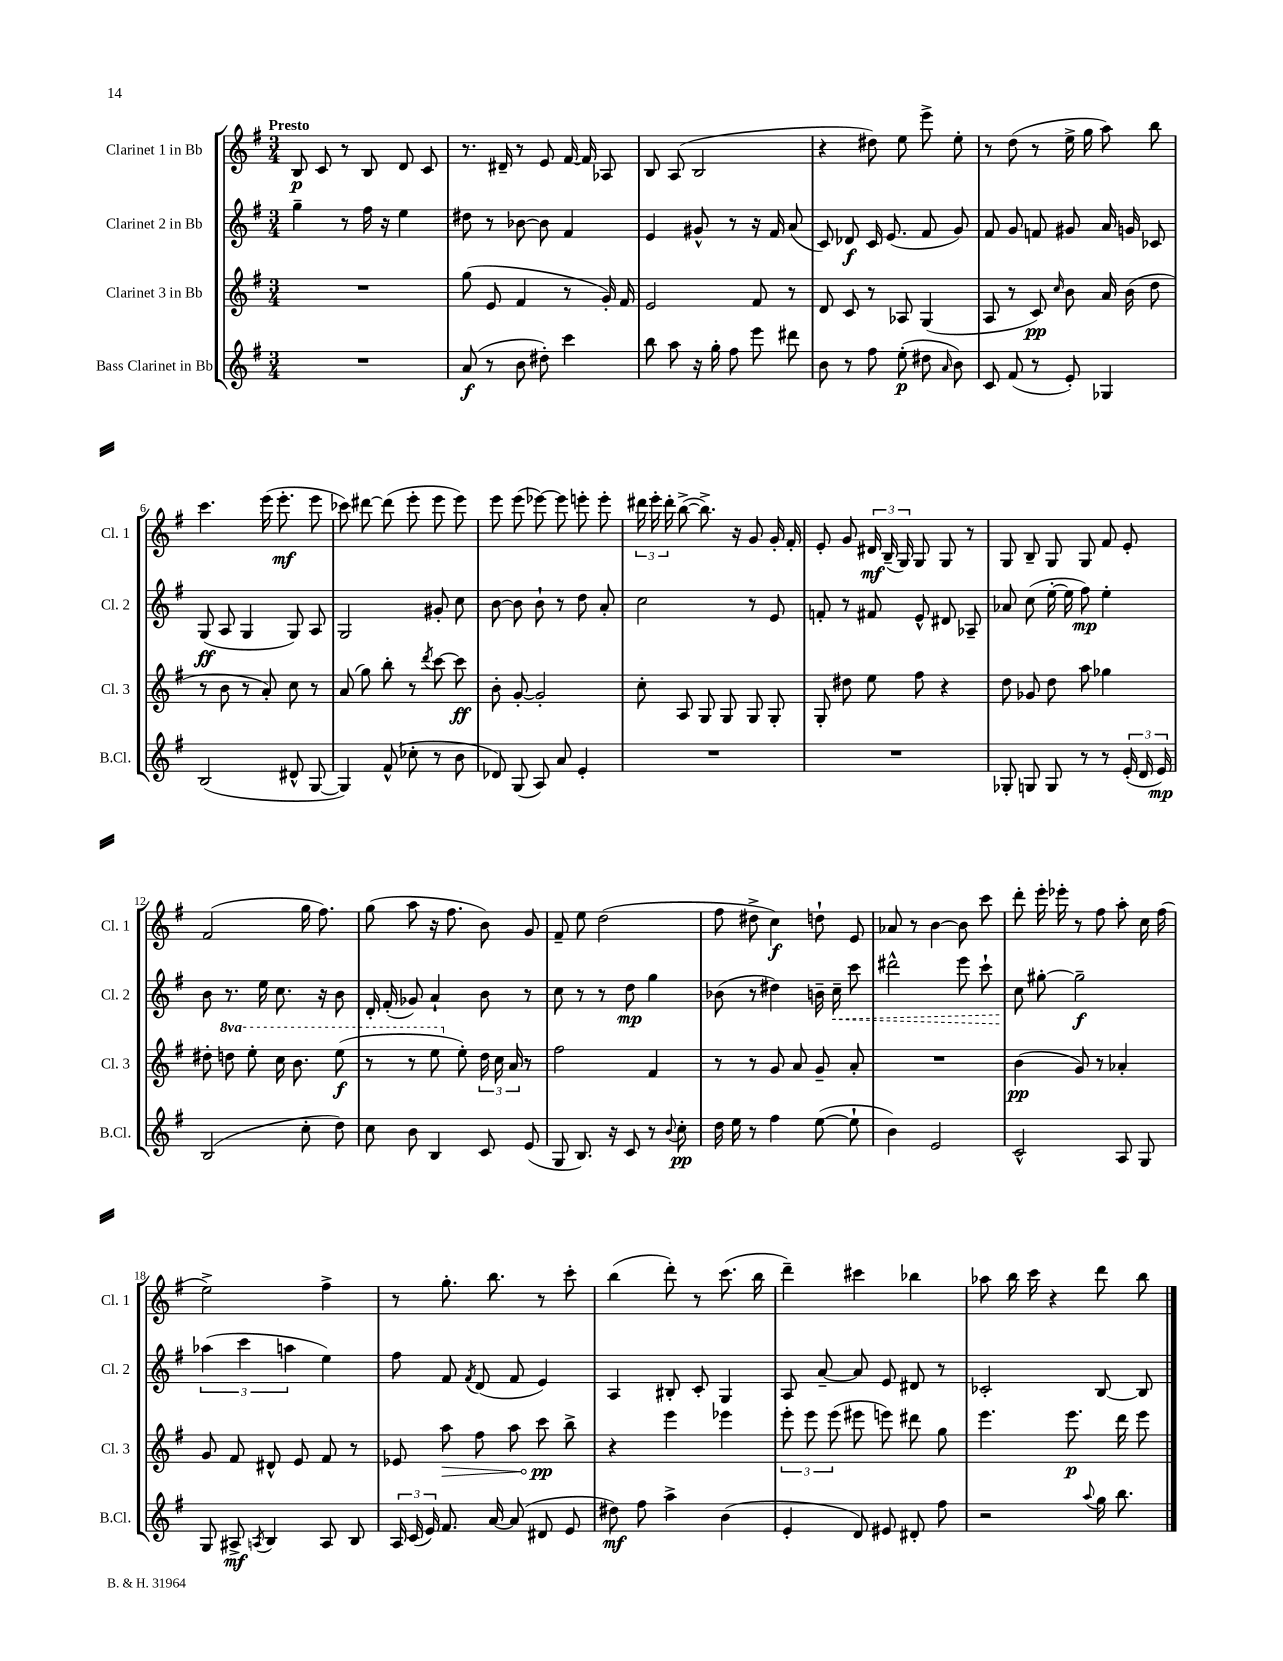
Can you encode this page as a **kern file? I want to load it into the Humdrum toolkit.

**kern	**kern	**kern	**kern
*staff4	*staff3	*staff2	*staff1
*clefG2	*clefG2	*clefG2	*clefG2
*k[f#]	*k[f#]	*k[f#]	*k[f#]
*M3/4	*M3/4	*M3/4	*M3/4
2.r	2.r	4gg~\	8B/
.	.	.	8c/
.	.	8r	8r
.	.	16ff#\	8B/
.	.	16r	.
.	.	4ee\	8d/
.	.	.	8c/
=	=	=	=
(8a/	(8gg\	8dd#\	8.r
8r	8e/	8r	.
.	.	.	16d#~/
8b\	4f#/	[8b-\	8r
8dd#'\)	.	8b-\]	8e/
4ccc\	8r	4f#/	[16f#/
.	.	.	16f#/]
.	16g'/)	.	8A-/
.	16f#/	.	.
=	=	=	=
8bb\	2e/	4e/	8B/
8aa\	.	.	(8A/
16r	.	8g#^^/	2B/
16gg'\	.	.	.
8ff#\	.	8r	.
8eee\	8f#/	16r	.
.	.	16f#/	.
8ddd#\	8r	(8a/	.
=	=	=	=
8b\	8d/	8c/)	4r
8r	8c/	8d-/	.
8ff#\	8r	16c/	8dd#\)
.	.	(8.e/	.
(8ee'\	8A-/	.	8ee\
8dd#\	(4G/	8f#/	8eee^\
16qqa/	.	.	.
8b\)	.	8g/)	8ee'\
=	=	=	=
8c/	8A/	8f#/	8r
(8f#/	8r	8g/	(8dd\
8r	8c/)	8f/	8r
.	16qqcc/	.	.
8e'/)	8b\	8g#/	16ee^\
.	.	.	16gg\
4G-/	16a/	16a/	8aa\)
.	(16b\	16g/	.
.	8dd\	8c-/	8bb\
=	=	=	=
(2B/	8r	(8G/	4.ccc\
.	8b\	8A/	.
.	8r	4G/	.
.	8a'/)	.	(16eee\
.	.	.	8.eee'\
8d#^^/	8cc\	8G/)	.
[8G/	8r	8A/	8eee\
=	=	=	=
4G/])	(8a/	2G/	8ccc-\)
.	8gg\)	.	[8ddd#\
(8f#^^/	8bb'\	.	(8ddd#\]
8cc-'\	8r	.	8eee'\
.	8qddd/	.	.
8r	[8ccc\	8g#'/	8eee\
8b\	8ccc\]	8cc\	8eee\)
=	=	=	=
8d-/)	8b'\	[8b\	8eee\
(8G/	[8g'/	8b\]	(8eee\
8A/)	2g'/]	8b`\	[8eee-\)
8a/	.	8r	8eee-\]
4e'/	.	8dd\	8eee'\
.	.	8a'/	8eee'\
=	=	=	=
2.r	8cc'\	2cc\	24ddd#\
.	.	.	24eee'\
.	.	.	24ddd#'\
.	8A/	.	([8bb^\
.	8G/	.	8.bb^\])
.	8G/	.	.
.	.	.	16r
.	8G/	8r	8g/
.	8G'/	8e/	16g'/
.	.	.	16f#'/
=	=	=	=
2.r	8G'/	8f'/	8e'/
.	8dd#\	8r	8g/
.	8ee\	8f#/	24d#/
.	.	.	(24B~/
.	.	.	24G/)
.	8ff#\	8e^^/	8G/
.	4r	8d#/	8G/
.	.	8A-~/	8r
=	=	=	=
8G-'/	8dd\	8a-/	8G/
8G/	8g-/	(8cc\	8B~/
8G/	8dd\	[16ee'\	8G/
.	.	16ee\]	.
8r	8aa\	8ff#\)	8G/
8r	4gg-\	4ee'\	8f#/
(24e'/	.	.	8e'/
24d/	.	.	.
24e/)	.	.	.
=	=	=	=
(2B/	8dd#'\	8b\	(2f#/
.	8ddd\	8.r	.
.	8eee'\	.	.
.	.	16ee\	.
.	16ccc\	8.cc\	.
.	8.bb\	.	.
8cc'\	.	.	16gg\
.	.	16r	8.ff#\)
8dd\)	(8eee\	8b\	.
=	=	=	=
8cc\	8r	16d'/	(8gg\
.	.	(16f#'/	.
8b\	8r	8g-/)	8aa\
4B/	8eee\	4a`/	16r
.	.	.	8.ff#\
.	8ee'\)	.	.
8c/	24dd\	8b\	8b\)
.	24cc\	.	.
.	24a/	.	.
(8e/	8r	8r	8g/
=	=	=	=
8G/	2ff#\	8cc\	8f#~/
8.B/)	.	8r	8ee\
.	.	8r	(2dd\
16r	.	.	.
8c/	.	8dd\	.
8r	4f#/	4gg\	.
8qqb/	.	.	.
8cc'\	.	.	.
=	=	=	=
16dd\	8r	(8b-\	8ff#\
16ee\	.	.	.
8r	8r	8r	8dd#^\
4ff#\	8g/	4dd#\)	4cc\)
.	8a/	.	.
([8ee\	8g~/	16b~\	8dd`\
.	.	16cc~\	.
8ee`\]	8a'/	8ccc\	8e/
=	=	=	=
4b\)	2.r	2ddd#^^\	8a-/
.	.	.	8r
2e/	.	.	[4b\
.	.	8eee\	8b\]
.	.	8ccc`\	8ccc\
=	=	=	=
2c^^/	(4b\	8cc\	8ddd'\
.	.	[8gg#'\	16eee'\
.	.	.	16eee-'\
.	8g/)	2gg#~\]	8r
.	8r	.	8ff#\
8A/	4a-'/	.	8aa'\
8G/	.	.	16cc\
.	.	.	(16ff#\
=	=	=	=
8G/	8g/	(6aa-\	2ee^\)
8A#^/	8f#/	.	.
.	.	6ccc\	.
8qA/	.	.	.
4B/	8d#^^/	.	.
.	.	6aa\	.
.	8e/	.	.
8A/	8f#/	4ee\)	4ff#^\
8B/	8r	.	.
=	=	=	=
24A/	8e-/	8ff#\	8r
(24c/	.	.	.
24e/)	.	.	.
8.f#/	8aa\	8f#/	8.gg'\
.	.	8qf#/	.
.	8ff#\	(8d/	.
[16a/	.	.	8.bb\
(8a/]	8aa\	8f#/	.
8d#/	8ccc\	4e/)	8r
8e/	8bb^\	.	8ccc'\
=	=	=	=
8dd#\)	4r	4A/	(4bb\
8ff#\	.	.	.
4aa^\	4eee\	8B#'/	8ddd'\)
.	.	8c'/	8r
(4b\	4eee-\	4G/	(8.ccc\
.	.	.	16bb\
=	=	=	=
4e'/	12eee'\	8A/	4ddd~\)
.	12eee\	.	.
.	.	[8a~/	.
.	(12eee\	.	.
8d/)	8eee#\	8a/]	4ccc#\
8e#/	8eee\)	8e/	.
8d#'/	8ddd#\	8d#/	4bb-\
8ff#\	8gg\	8r	.
=	=	=	=
2r	4.eee\	2c-'/	8aa-\
.	.	.	16bb\
.	.	.	16ccc\
.	.	.	4r
.	8.eee\	.	.
8qqaa/	.	.	.
16gg\	.	[8B/	8ddd\
8.bb\	16ddd\	.	.
.	8eee\	8B/]	8bb\
==	==	==	==
*-	*-	*-	*-
